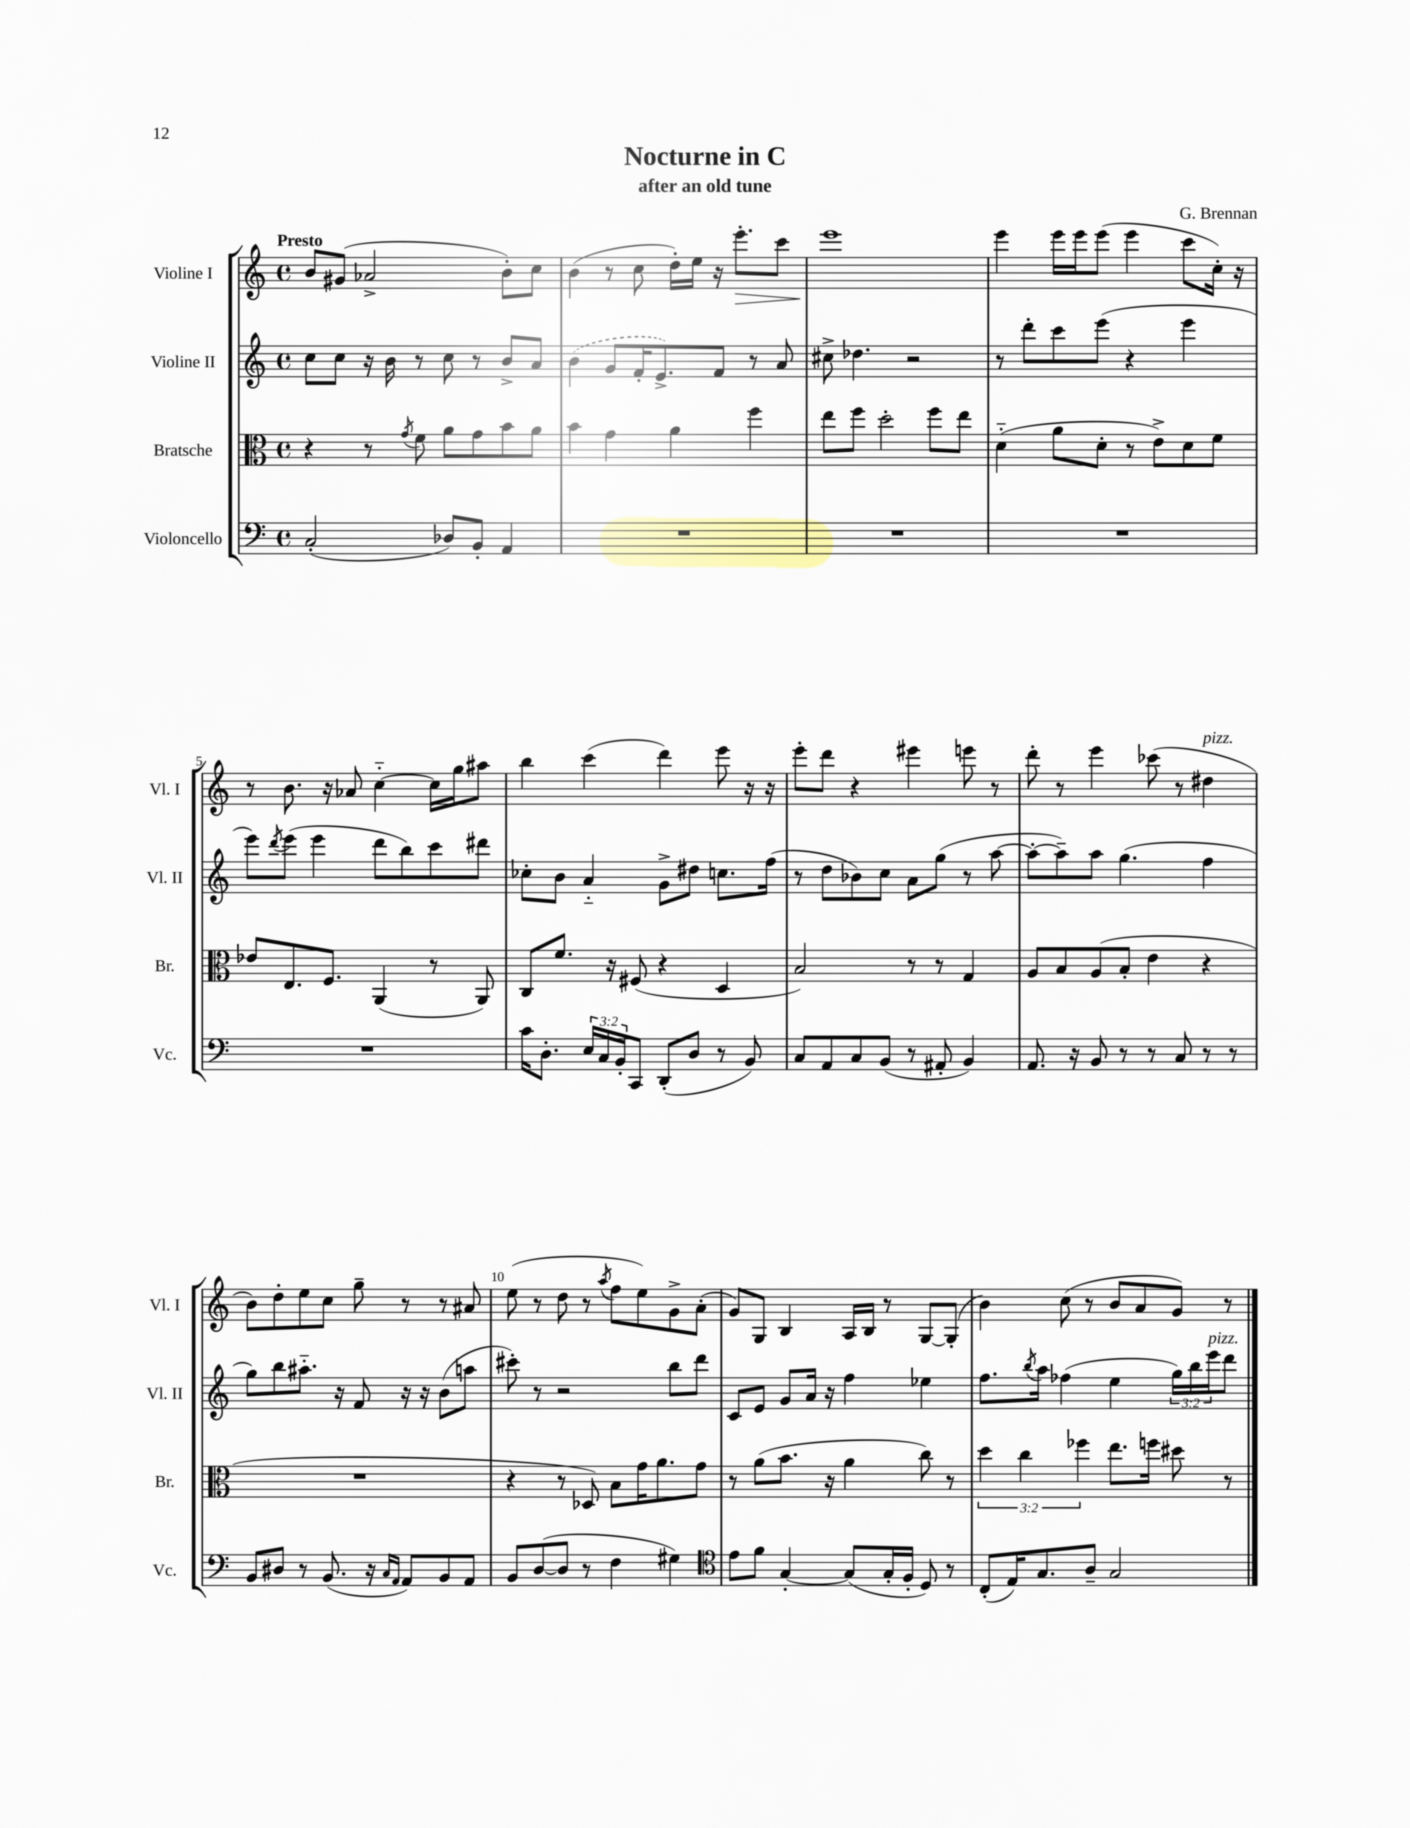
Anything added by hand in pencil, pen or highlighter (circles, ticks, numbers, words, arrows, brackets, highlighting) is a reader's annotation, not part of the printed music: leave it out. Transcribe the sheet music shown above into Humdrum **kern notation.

**kern	**kern	**kern	**kern
*staff4	*staff3	*staff2	*staff1
*clefF4	*clefC3	*clefG2	*clefG2
*k[]	*k[]	*k[]	*k[]
*M4/4	*M4/4	*M4/4	*M4/4
*met(c)	*met(c)	*met(c)	*met(c)
(2C'	4r	8cc	8b
.	.	8cc	(8g#
.	8r	16r	2a-^
.	.	16b	.
.	8qg	.	.
.	8f	8r	.
8D-)	8a	8cc	.
8BB'	8g	8r	.
4AA	8b	8b^	8b')
.	8a	8a	8cc
=	=	=	=
1r	4b	(4b	(4b
.	4g	8g	8r
.	.	16f'	8cc
.	.	8.e^)	.
.	4a	.	16dd')
.	.	.	16ee
.	.	8f	16r
.	.	.	8.eee'
.	4ff	8r	.
.	.	8a	8ccc
=	=	=	=
1r	8ee	8cc#^	1eee
.	8ff	4.dd-	.
.	2dd'	.	.
.	.	2r	.
.	8ff	.	.
.	8ee	.	.
=	=	=	=
1r	(4d'~	8r	4eee
.	.	8ddd'	.
.	8a	8ccc	16eee
.	.	.	16eee
.	8d'	(8eee	(8eee
.	8r	4r	4eee
.	8e^)	.	.
.	8d	4eee	8ccc
.	8f	.	16cc')
.	.	.	16r
=	=	=	=
1r	8e-	8eee)	8r
.	.	8qddd	.
.	8.E	(8eee	8.b
.	.	4eee	.
.	8.F	.	16r
.	.	.	8a-
.	(4AA	8ddd	[4cc'~
.	.	8bb)	.
.	8r	8ccc	16cc]
.	.	.	16gg
.	8AA)	8ddd#	8aa#
=	=	=	=
16c	8C	8cc-'	4bb
8.D'	.	.	.
.	8.f	8b	.
24E	.	4a'~	(4ccc
24C	.	.	.
.	16r	.	.
24BB'	.	.	.
8CC	(8F#	.	.
(8DD'	4r	8g^	4ddd)
8D	.	8dd#	.
8r	4D	8.cc	8eee
8BB)	.	.	16r
.	.	(16ff	16r
=	=	=	=
8C	2B)	8r	8eee'
8AA	.	8dd	8ddd
8C	.	8b-)	4r
(8BB	.	8cc	.
8r	8r	8a	4eee#
8AA#'	8r	(8gg	.
4BB)	4G	8r	8eee
.	.	[8aa	8r
=	=	=	=
8.AA	8A	8aa'_	8ddd'
.	8B	8aa~])	8r
16r	.	.	.
8BB	(8A	8aa	4eee
8r	8B'	(4.gg	.
8r	4e	.	(8ccc-
8C	.	.	8r
8r	4r	4ff	4dd#
8r	.	.	.
=	=	=	=
8BB	1r	8gg)	8b)
8D#	.	8bb	8dd'
8r	.	8.aa#'~	8ee
(8.BB	.	.	8cc
.	.	16r	.
.	.	8f	8gg~
16r	.	.	.
16qqC	.	.	.
16qqAA	.	.	.
8AA)	.	16r	8r
.	.	16r	.
8BB	.	(8b	8r
8AA	.	8aa	8a#
=	=	=	=
8BB	4r	8ccc#')	(8ee
([8D	.	8r	8r
8D]	8r	2r	8dd
8r	8D-)	.	8r
.	.	.	8qaa
4F	8B	.	8ff
.	16g	.	8ee)
.	8.a	.	.
4G#)	.	8bb	8g^
.	8g	8ddd	(8a'
=	=	=	=
*clefC4	*	*	*
8e	8r	8c	8g)
8f	(8a	8e	8G
[4G'	8.b	8g	4B
.	.	16a	.
.	16r	16r	.
(8G]	4a	4ff	16A
.	.	.	16B
16G'	.	.	8r
16F'	.	.	.
8D)	8cc)	4ee-	[8G
8r	8r	.	(8G']
=	=	=	=
(8C'	6dd	8.ff	4b)
16E)	.	.	.
.	6cc	.	.
.	.	8qbb	.
8.G	.	16aa	.
.	.	(4ff-	(8cc
.	6ff-	.	.
8A~	.	.	8r
2G	8.ee	4ee	8b
.	.	.	8a
.	16ff	.	.
.	8dd#	24gg)	8g)
.	.	24bb	.
.	.	24eee	.
.	8r	8ddd	8r
==	==	==	==
*-	*-	*-	*-
